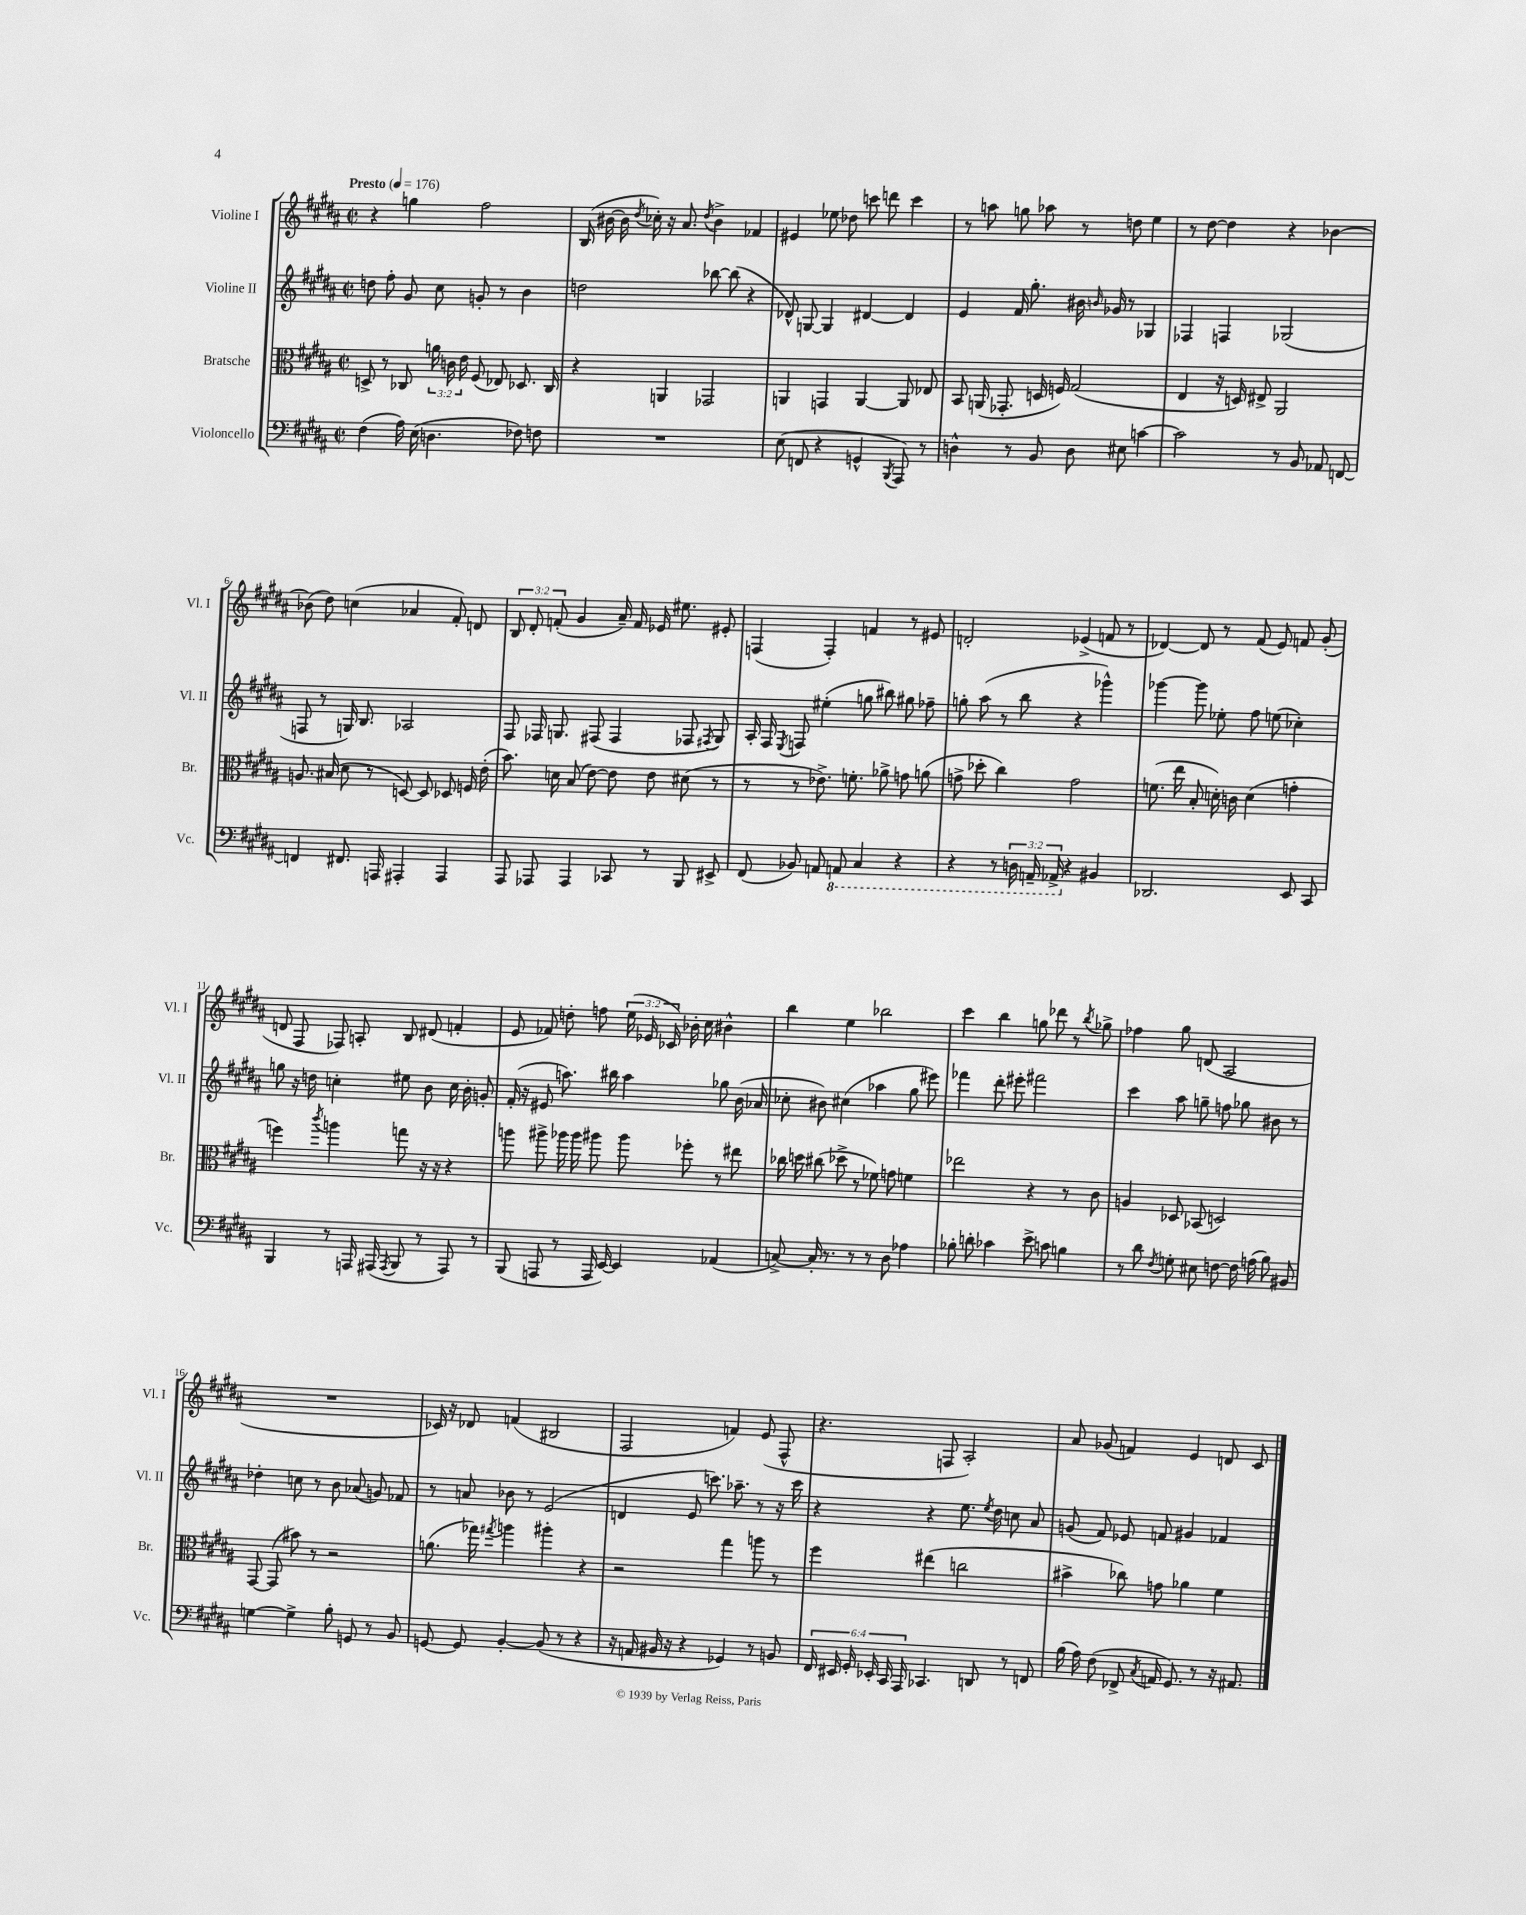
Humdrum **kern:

**kern	**kern	**kern	**kern
*staff4	*staff3	*staff2	*staff1
*clefF4	*clefC3	*clefG2	*clefG2
*k[f#c#g#d#a#]	*k[f#c#g#d#a#]	*k[f#c#g#d#a#]	*k[f#c#g#d#a#]
*M2/2	*M2/2	*M2/2	*M2/2
*met(c|)	*met(c|)	*met(c|)	*met(c|)
*MM176	*MM176	*MM176	*MM176
(4F#	8D^	8dd	4r
.	8r	8ff#'	.
16A#)	8C-	8g#	4gg
(16E	.	.	.
4.D	24a	8cc#	.
.	24c	.	.
.	24e	.	.
.	(8F#	8g'	2ff#
.	8E-)	8r	.
8F-)	8.D-	4b	.
8F	.	.	.
.	16C-	.	.
=	=	=	=
1r	4r	2dd	(16B
.	.	.	[16b#
.	.	.	16b#]
.	.	.	8qdd#
.	.	.	16cc-')
.	4AA	.	16r
.	.	.	8.a#
.	.	.	8qdd#
.	2GG-	[8bb-	4b#^
.	.	(8bb-]	.
.	.	4r	4f-
=	=	=	=
(8E	4AA	8d-^^)	4e#
8FF	.	[8G	.
4r	4GG	4G]	8ee-
.	.	.	8dd-
4GG^^	[4AA	[4d#	8ccc
.	.	.	8ddd
8qBBB	.	.	.
8AAA#)	8AA]	4d#]	4ccc
8r	8E-	.	.
=	=	=	=
4D^^	8BB	4e	8r
.	(16AA	.	8aa
.	8.GG-'	.	.
8r	.	16f#	8gg
.	.	8.gg#'	.
8BB	16D	.	8aa-
.	16F)	.	.
8D	(2G#	16b#	8r
.	.	16qqb	.
.	.	16g-	.
8E#	.	8r	8dd
[4c	.	4G-	4ee
=	=	=	=
2c]	4E	4F-	8r
.	.	.	[8dd#
.	16r	4F	4dd#]
.	16D)	.	.
.	8E#^	.	.
8r	2AA#	(2G-	4r
8BB	.	.	.
8AA-	.	.	[4b-
[8FF	.	.	.
=	=	=	=
4FF]	8.A	8F	(8b-]
.	.	8r	8dd#)
.	(16B#	.	.
8.FF#	8d#	16G)	(4cc
.	.	8.B	.
.	8r	.	.
16AAA	.	.	.
4AAA#'	[8D)	2A-	4a-
.	8D]	.	.
4AAA#	8D-	.	8f#')
.	16F	.	8d
.	(16e'	.	.
=	=	=	=
8AAA#	8.b)	8F#	12B
.	.	.	12d#'
8AAA-	.	16F-	.
.	.	.	(12f'
.	16d	8.G	.
4AAA-	(8B	.	4g#
.	[8e)	(8F#	.
8CC-	8e]	4F#	16a#~)
.	.	.	16f
8r	8e	.	16e-
.	.	.	8.ee#
8BBB	(8d#	8F-	.
.	.	8qF#	.
8EE#^	8r	8G)	8e#'
=	=	=	=
(8FF#	8r	16A#'	(4F
.	.	16F#	.
.	.	8qE	.
8BB-)	8r	8F	.
8AA	8.e-^)	(4ee#'	4F')
8AAA	.	.	.
.	8.f'	.	.
4CC#	.	8gg	4f
.	8a-^	8bb#)	.
4r	8g	8gg#	8r
.	(8a	8ff-~	8e#
=	=	=	=
4r	8g^	8gg'	2d'
.	8dd-'	(8aa#	.
8r	4cc#)	8r	.
24DD	.	8bb	.
24AAA~	.	.	.
24AAA-^	.	.	.
4r	2g	4r	(4e-^
4BB#	.	4ggg-^^)	8f
.	.	.	8r
=	=	=	=
2.DD-	(8.f	[4ggg-	[4d-)
.	16ee	.	.
.	8B'	8ggg-]	8d-]
.	16d')	8ee-'	8r
.	16c	.	.
.	(4d	8ff#	(8f#
.	.	(8ee	8e)
8EE	4g'	4cc-')	8f
8CC#	.	.	(8g#'
=	=	=	=
4BBB	4ff)	8gg	8d
.	.	16r	8F#
.	.	16dd	.
.	8qccc#	.	.
8r	4aa	4cc'	8F-)
16AAA	.	.	8A'
(16AAA#	.	.	.
8qAAA#	.	.	.
8BBB	8gg	8ee#	8B
8r	16r	8b	(8d#
.	16r	.	.
8AAA#)	4r	16cc	4f'
.	.	16b'	.
8r	.	8g'	.
=	=	=	=
(8BBB	8aa	(16f#'	8e
.	.	16r	.
8AAA	8aa#^	8e#	8f-)
8r	16aa-	8.aa)	8dd'
.	16aa-	.	.
16AAA	8aa#	.	8ff
[16EE)	.	16bb#	.
4EE]	8aa#	4aa	(24ee
.	.	.	24e-
.	.	.	24c-)
.	8ff-'	.	16b-'
.	.	.	16cc#
(4AA-	8r	8gg-	4b#^^
.	8ee#	(16b	.
.	.	16a-	.
=	=	=	=
[8C^)	16cc-	8cc-'	4bb
.	16dd	.	.
16C']	(8cc#	8b#)	.
8.r	.	.	.
.	8dd-^	(4cc#	4ee
8r	8r	.	.
8r	8f-)	4aa-	2bb-
8D#	8g	.	.
4A-	4f	8gg#	.
.	.	8eee#)	.
=	=	=	=
8B-'	2ee-	4fff-	4ccc#
8d'	.	.	.
4c-	.	8ddd#'	4bb
.	.	8eee#'	.
8e^	4r	2fff#	8gg
8c	.	.	8ddd-
4B	8r	.	8r
.	.	.	8qbb
.	8c#	.	8gg-^
=	=	=	=
8r	4A	4ccc#	4ff-
8d#	.	.	.
8qF#	.	.	.
8G'	8D-	8aa#	8gg#
8E#	(8BB-	8gg~	(8d
[8F	2D)	8ff	2A#
16F]	.	8gg-	.
(16A	.	.	.
8B)	.	8b#	.
8BB#	.	8r	.
=	=	=	=
[4G	[8GG#	4dd-'	1r
.	(8GG#]	.	.
4G^]	8b#)	8cc	.
.	8r	8r	.
8B'	2r	8b	.
8GG	.	(8a-	.
8r	.	8g)	.
8BB	.	8f-	.
=	=	=	=
[8GG	(8.a	8r	16c-)
.	.	.	16r
8GG]	.	8a	8d-
.	16gg-)	.	.
.	8qgg#	.	.
[4BB'	4aa	8b-	(4f
.	.	8r	.
(8BB]	4aa#'	(2e	2B#
8r	.	.	.
4r	4r	.	.
=	=	=	=
16r	2r	4d	2F#
16AA	.	.	.
16BB#	.	.	.
16r	.	.	.
4r	.	8e	.
.	.	8.ccc)	.
4GG-)	4gg#	.	4f)
.	.	8.aa-~	.
8r	8aa	8r	(8e
8BB	8r	16r	8F#^^
.	.	16ccc	.
=	=	=	=
24FF#	4ff#	4r	4.r
24EE#	.	.	.
24GG#'	.	.	.
24EE-'	.	.	.
24CC#	.	.	.
24AAA#	.	.	.
4.CC-	(4ee#	4r	.
.	.	.	8F
.	2cc	8.ee	2A#')
8DD	.	.	.
.	.	8qee	.
.	.	16dd#	.
8r	.	8cc	.
8FF	.	8a#	.
=	=	=	=
(16B	4b#^	(8g	8a#
16A#)	.	.	.
(8F#	.	8f#)	(8g-
8FF-^	8cc-)	8e-	4f)
8qC#	.	.	.
16AA	8g	8f	.
8.GG#)	.	.	.
.	4a-	4g#	4e
8r	.	.	.
16r	4f#	4f-	8d
8.AA#	.	.	.
.	.	.	8c#
==	==	==	==
*-	*-	*-	*-
